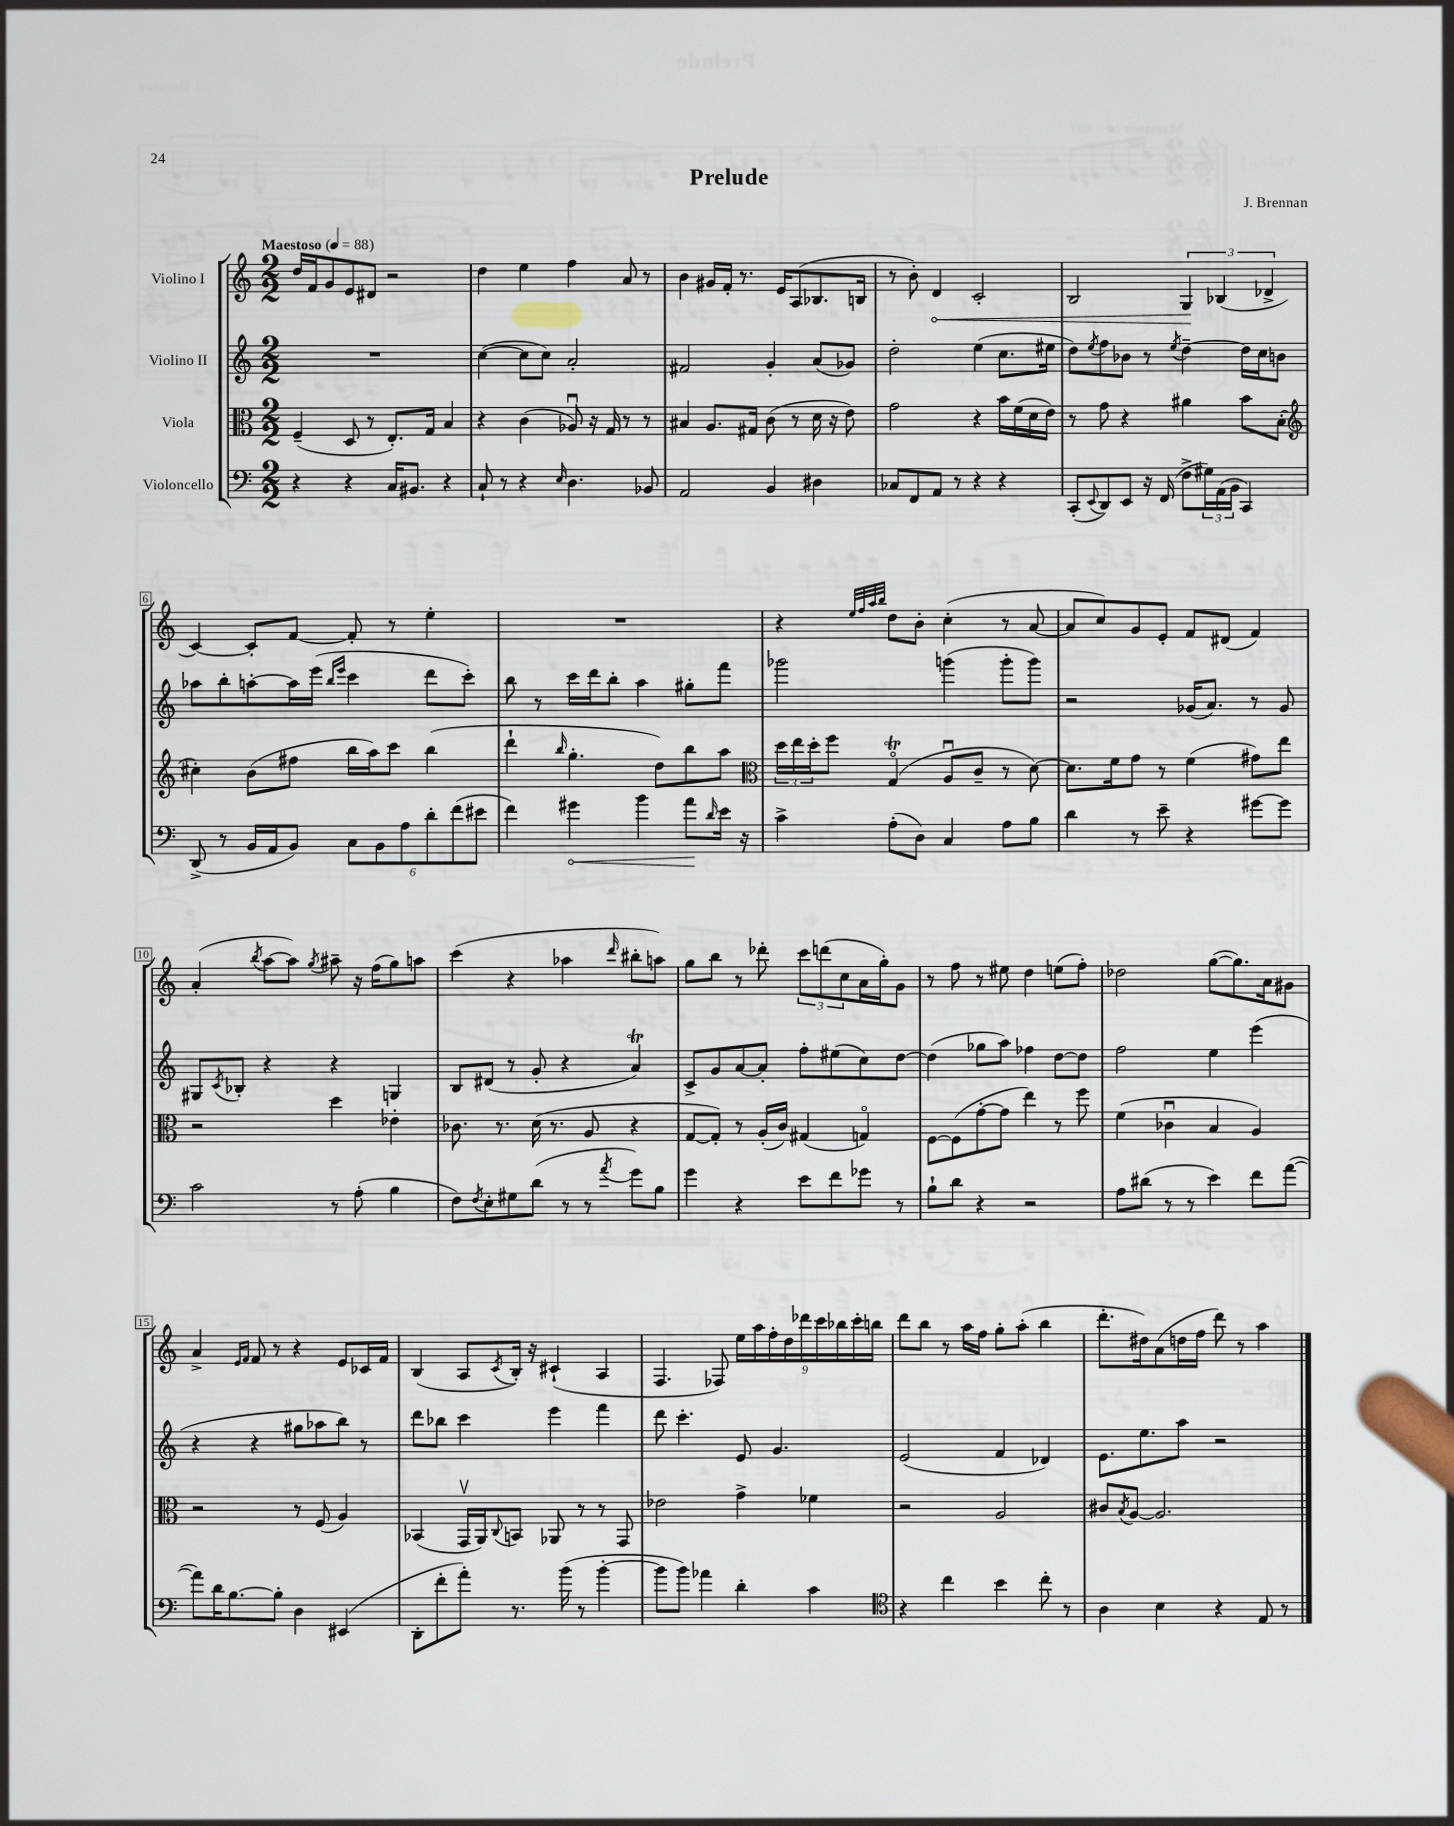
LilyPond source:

\header { title = "Prelude" composer = "J. Brennan" }
<<
\new StaffGroup <<
\new Staff = "s0" \with { instrumentName = "Violino I" } {
    \clef treble \key c \major \numericTimeSignature \time 2/2 \tempo "Maestoso" 4 = 88
    d''16 f'16 g'8 e'8 dis'8 r2 |
    d''4 e''4 f''4 a'8 r8 |
    b'4 gis'16 f'16-. r8. e'16 a8( bes8. b16 |
    r8 b'8-.) \once \override Hairpin.circled-tip = ##t d'4\< c'2-. |
    b2 \tuplet 3/2 { g4\! bes4( des'4-> } |
    c'4~) c'8-. f'8~ f'8-. r8 e''4-. |
    R1 |
    r4 \grace { e''32 f''32 a''32 b''32 } d''8 b'8-. c''4-.( r8 a'8~ |
    a'8 c''8) g'8 e'8-. f'8 dis'8( f'4) |
    a'4-.( \acciaccatura { b''8 } a''8~ a''8) \acciaccatura { g''8 } ais''8-- r16 f''16( g''8) a''8 |
    c'''4( r4 aes''4 \grace { d'''16 } bis''8-. a''8) |
    g''8 b''8 r8 des'''8-. \tuplet 3/2 { c'''8 d'''8( c''8 } a'16 g''16-.) g'8 |
    r8 f''8 r8 eis''8 d''4 e''8( f''8-.) |
    des''2 g''8~( g''8.) a'16 gis'8 |
    a'4-> \grace { e'16 f'16 } f'8 r8 r4 e'8 ces'16 f'16 |
    b4( a8 \acciaccatura { c'8 } b16-.) r16 cis'4-!( a4 |
    f4. fes8) \tuplet 9/8 { e''16 a''16 f''16-. d''16 des'''16 c'''16 bes''16 c'''16-. b''16 } |
    d'''8 b''8 r8 a''16 f''16 g''8-. a''8-.( b''4 |
    d'''8.-. dis''16) a'8( d''16 f''16 d'''8) r8 a''4 \bar "|." |
}
\new Staff = "s1" \with { instrumentName = "Violino II" } {
    \clef treble \key c \major \numericTimeSignature \time 2/2
    R1 |
    c''4~( c''8 c''8) a'2-. |
    fis'2 g'4-. a'8( ges'8) |
    d''2-. e''4( c''8. eis''16 |
    d''8) \acciaccatura { e''8 } f''8 bes'8 r8 \acciaccatura { e''8 } d''4~-- d''16 c''16 b'8 |
    aes''8 b''8-. a''8~-. a''16 e'''16( \grace { b''16 e'''16 } c'''4 d'''8 c'''8-.) |
    b''8 r8 c'''16 d'''16 b''8-. a''4 gis''8-. f'''8 |
    ges'''2 g'''4( g'''8-. g'''8) |
    r2 ges'16( a'8.) r8 ges'8 |
    gis8 \acciaccatura { c'8 } bes8-. r4 r4 g4 |
    b8 dis'8( r8 g'8-. r4 a'4\trill) |
    c'8-> g'8 a'8~ a'8-. f''8-. eis''8( c''8) d''8~ |
    d''4( ges''8 a''8) fes''4 d''8~ d''8 |
    f''2 e''4 e'''4( |
    r4 r4 gis''8 aes''8 b''8) r8 |
    d'''8 bes''8 c'''4 e'''4 f'''4 |
    d'''8 c'''4.-. e'8 g'4. |
    e'2( f'4 des'4) |
    e'8. e''8. a''8 r2 \bar "|." |
}
\new Staff = "s2" \with { instrumentName = "Viola" } {
    \clef alto \key c \major \numericTimeSignature \time 2/2
    f4--( d8 r8 e8.-.) g16 b4 |
    r4 c'4( aes8\downbow) r16 g16 r8 r8 |
    bis4 a8. gis16 c'8( r8 d'16 r16 e'8) |
    g'2 r4 b'16 f'16( d'16 e'16) |
    r8 g'8 r4 ais'4 b'8 b8-.( |
    \clef treble cis''4-.) b'8( fis''8 b''16 a''16) c'''8 b''4( |
    d'''4-! \grace { b''16 } g''4.-. d''8) b''8 a''8 |
    \clef alto \tuplet 3/2 { d''16 e''16 d''16-. } f''8 g4\flageolet\trill( a8\downbow c'8-- r8 d'8~) |
    d'8. f'16 g'8 r8 f'4( gis'8) e''8 |
    r2 d''4 ees'4-. |
    ces'8. r8. d'16( r8. a8 r4 |
    g8~ g8-.) r8 a16-.( c'16) gis4( g4\flageolet) |
    f8~ f8( g'8~-. g'8 e''4) r8 f''8 |
    f'4( ces'4\downbow b4 a4) |
    r2 r8 f8( a4) |
    bes,4( g,16\upbow a,16) \appoggiatura { c8 } b,8 aes,8 r8 r8 g,8 |
    ees'2 g'4-> fes'4 |
    r2 a2 |
    cis'8 \acciaccatura { b8 } a8~ a2. \bar "|." |
}
\new Staff = "s3" \with { instrumentName = "Violoncello" } {
    \clef bass \key c \major \numericTimeSignature \time 2/2
    r4 r4 c16 bis,8. r4 |
    c8-! r8 r4 \grace { e16 } d4. bes,8 |
    a,2 b,4 dis4 |
    ces8 f,8 a,8 r8 r4 r4 |
    c,8-.( \appoggiatura { e,8 } d,8) e,8 r16 f,16( f8-> \tuplet 3/2 { gis16) a,16( b,16 } c,4) |
    d,8->( r8 b,16 a,16 b,8) \tuplet 6/4 { c8 b,8 a8 d'8-. f'8( eis'8 } |
    f'4) \once \override Hairpin.circled-tip = ##t gis'4\< b'4 a'8\! \grace { d'16 } e'16 r16 |
    c'4-> a8-.( d8) c4 a8 b8 |
    d'4 r8 e'8-- r4 gis'8~ gis'8 |
    c'2 r8 a8-.( b4 |
    f8) \acciaccatura { f8 } e8-. gis8 d'8( r8 r8 \acciaccatura { a'8 } g'8) b8 |
    g'4 r4 e'8 f'8 ges'8 r8 |
    b8-! d'8 r4 r2 |
    a8 dis'8( r8 r8 e'4) f'8 a'8~( |
    a'8) d'16 b8.~ b8-. d4 eis,4( |
    d,8-. f'8-. a'8-.) r8. b'16( r8 b'4~-. |
    b'8 b'8) aes'4 d'4-. c'4 |
    \clef tenor r4 c''4 b'4 c''8-. r8 |
    a4 b4 r4 e8 r8 \bar "|." |
}
>>
>>
\layout { \context { \Score \override BarNumber.stencil = #(make-stencil-boxer 0.1 0.3 ly:text-interface::print) } }
